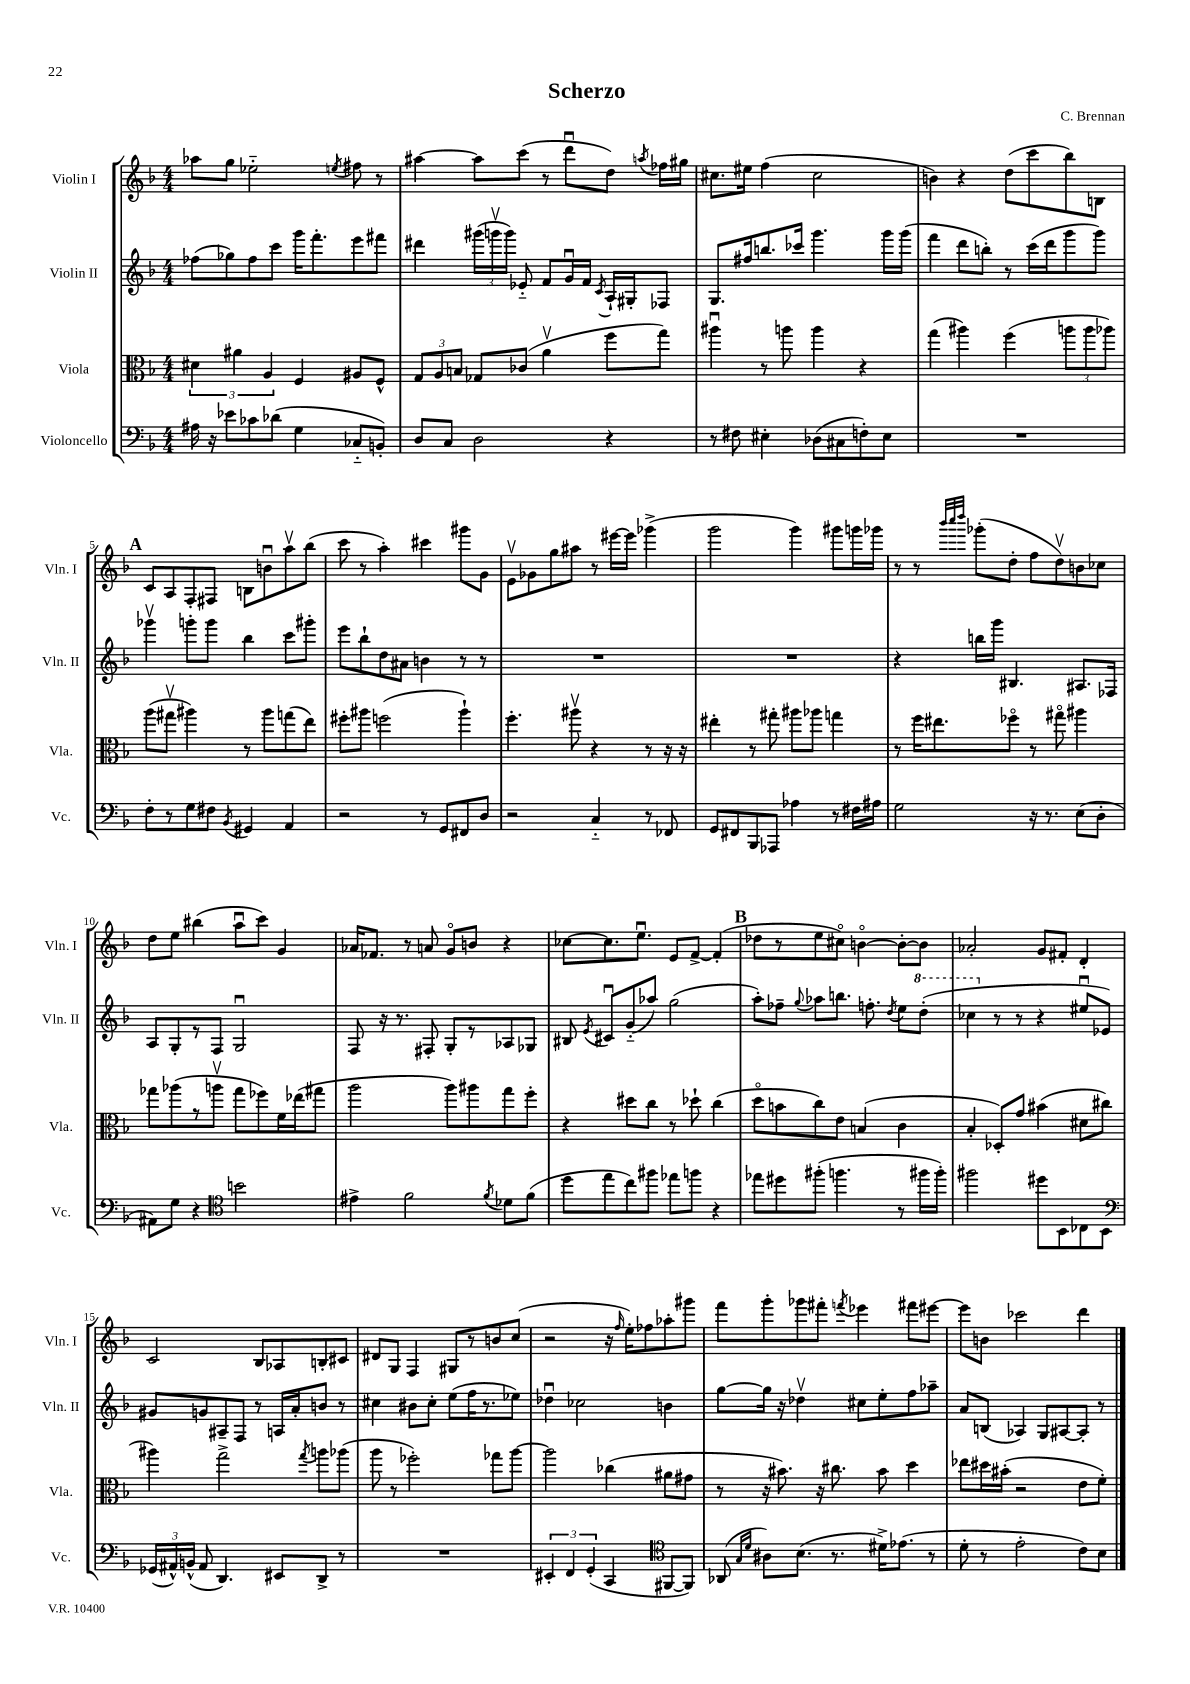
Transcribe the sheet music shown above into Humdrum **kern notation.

**kern	**kern	**kern	**kern
*staff4	*staff3	*staff2	*staff1
*clefF4	*clefC3	*clefG2	*clefG2
*k[b-]	*k[b-]	*k[b-]	*k[b-]
*M4/4	*M4/4	*M4/4	*M4/4
16A#	6d#	(8ff-	8aa-
16r	.	.	.
8e-	.	8gg-)	8gg
.	6a#	.	.
8c-	.	8ff-	2ee-'~
.	6A	.	.
(8d-	.	8ccc	.
4G	4F	16ggg	.
.	.	8.fff'	.
.	.	.	8qee
8C-'~	8A#	8eee	8ff#
8BB')	8F^^	8fff#	8r
=	=	=	=
8D	12G	4ddd#	[4aa#
.	12A	.	.
8C	.	.	.
.	12B	.	.
2D	8G-	(24ggg#	8aa#]
.	.	24gggv	.
.	.	24ggg)	.
.	(8c-	8e-'~	(8ccc
.	4av	8f	8r
.	.	16gu	8dddu
.	.	16f	.
.	.	8qc	.
4r	8ff	16A`	8dd)
.	.	16G#'	.
.	.	.	8qaa
.	8gg)	8F-	16ff-
.	.	.	16gg#
=	=	=	=
8r	4aa#u	8.G	8.cc#
8F#	.	.	.
.	.	16ff#	16ee#
4E#'	8r	8.bb	(4ff
.	8aa	.	.
.	.	16ccc-	.
(8D-	4aa	4.ggg	2cc#
8C#	.	.	.
8F')	4r	.	.
8E#	.	16ggg	.
.	.	(16ggg	.
=	=	=	=
1r	(4gg	4fff	4b)
.	4aa#)	8ddd	4r
.	.	8bb')	.
.	(4ff	8r	(8dd
.	.	(16ccc	8ccc
.	.	16ddd	.
.	12aa	8ggg	8bb-)
.	12aa	.	.
.	.	8ggg)	8B
.	12aa-)	.	.
=	=	=	=
8F'	(8aa	4ggg-v	8c
8r	8gg#v	.	8A
8G	4aa#)	8ggg'	8F'
8F#	.	8ggg	8F#
8qBB-	.	.	.
4GG#	8r	4bb-	8B
.	8aa#	.	8bu
4AA	(8gg	8ccc	8aav
.	8ee)	8ggg#'	(8bb-
=	=	=	=
2r	8ff#'	8eee	8ccc
.	8aa#	8bb-`	8r
.	(2ff	8dd	4aa')
.	.	8a#	.
8r	.	4b	4ccc#
8GG	.	.	.
8FF#	4aa#`)	8r	8ggg#
8D	.	8r	8g
=	=	=	=
2r	4.ff'	1r	8ev
.	.	.	8g-
.	.	.	8gg
.	8aa#v	.	8aa#
4C'~	4r	.	8r
.	.	.	[16eee#
.	.	.	16eee#]
8r	8r	.	(4ggg-^
8FF-	16r	.	.
.	16r	.	.
=	=	=	=
8GG	4ee#'	1r	2ggg
8FF#	.	.	.
8BBB-	8r	.	.
8AAA-	8gg#'	.	.
4A-	8aa#	.	4ggg)
.	8aa-	.	.
8r	4gg	.	8ggg#
16F#	.	.	16ggg
16A#	.	.	16ggg-
=	=	=	=
2G	8r	4r	8r
.	16ff	.	8r
.	8.ee#	.	.
.	.	.	32qqbbb-
.	.	.	32qqcccc
.	.	.	32qqdddd
.	.	16bb	(8ggg-'
.	.	16ggg	.
.	8ff-o	4.B#	8dd'
16r	8r	.	8ff
8.r	.	.	.
.	8gg#o	.	8ddv)
(8E	4aa#	8.A#	8b
8D'	.	.	8cc-
.	.	16F-	.
=	=	=	=
8AA#)	8gg-	8A	8dd
8G	(8aa-	8G'	8ee
4r	8r	8r	(4bb#
.	8aav	8F	.
*clefC4	*	*	*
2b	8gg-	2Gu	8aau
.	8ff-)	.	8ccc)
.	16f	.	4g
.	(16ee-	.	.
.	8gg#	.	.
=	=	=	=
4e#^	2aa	8F	16a-
.	.	.	8.f-
.	.	16r	.
.	.	8.r	.
2f	.	.	8r
.	.	8F#'	8a
.	8aa)	8G'	8go
.	8aa#	8r	8b
8qf	.	.	.
8d-	8gg	8A-	4r
(8f	8ff'	8G-	.
=	=	=	=
8dd	4r	8B#	[8cc-
.	.	8qe	.
8ee	.	8c#u	8.cc-]
8cc)	8dd#	(8g'~	.
.	.	.	8.eeu
8ff#	8cc	8aa-)	.
8ee-	8r	(2gg	8e
8ff	8dd-`	.	[8f^
4r	(4cc	.	(4f']
=	=	=	=
8ee-	8ddo	8aa')	8dd-
8dd#	8b	8ff-~	8r
.	.	8qqgg	.
(8ff#'	8cc)	8aa-	8ee
4.ff	8e	8.bb	8cc#o)
.	(4B	.	[4bo
.	.	8.ff'	.
.	.	8qdd	.
8r	4c	8ee	8b'_
16ff#	.	(8ddd'	8b]
16ff#')	.	.	.
=	=	=	=
2ff#	4B-'	4ccc-	2a-'
.	8D-')	8r	.
.	8g	8r	.
8dd#	(4b#	4r	8g
8BB-	.	.	8f#'
8C-	8d#	8ee#u	4d'
8BB-	8cc#	8e-)	.
=	=	=	=
*clefF4	*	*	*
(24GG-	4aa#)	8g#	2c
24AA#^^)	.	.	.
(24BB^^	.	.	.
8AA#	.	8g	.
4.DD)	2gg^	8A#~	.
.	.	8F	.
.	.	8r	8B-
8EE#	.	16A	8A-
.	.	16a'	.
.	8qgg	.	.
8DD^	8aa	8b	8B'
8r	(8aa-	8r	8c#
=	=	=	=
1r	8aa	4cc#	8d#
.	8r	.	8G
.	2ff-')	8b#	4F
.	.	8cc#'	.
.	.	(8ee	8G#
.	.	16ff	8r
.	.	8.r	.
.	8gg-	.	8b
.	[8aa	8ee-)	(8cc
=	=	=	=
6EE#'	2aa]	4dd-u	2r
6FF	.	.	.
.	.	2cc-	.
(6GG'	.	.	.
4CC	(4cc-	.	16r
.	.	.	16qqff
.	.	.	16ee')
.	.	.	8ff-
*clefC4	*	*	*
[8FF#	8a#	4b	8aa-'
8FF#])	8g#	.	8ggg#
=	=	=	=
(8AA-	8r	[8gg	8fff
16qqG	.	.	.
16qqd	.	.	.
8A#)	16r	16gg]	8ggg'
.	8.b#)	16r	.
(8.B-	.	4dd-v	8ggg-
.	16r	.	8fff#'
8.r	8.cc#	.	.
.	.	.	8qfff
.	.	8cc#	4eee-
16d#^)	8b#	8ee'	.
(8.e-	.	.	.
.	4dd	8ff	8fff#
8r	.	8aa-~	[8eee#
=	=	=	=
8d'	8ee-	8a	8eee#]
8r	16dd#	(8B	8b
.	(16b#'	.	.
2e'	2r	4A-)	2ccc-
.	.	8G	.
.	.	[8A#	.
8c)	8e	8A#']	4ddd
8B-	8f')	8r	.
==	==	==	==
*-	*-	*-	*-
